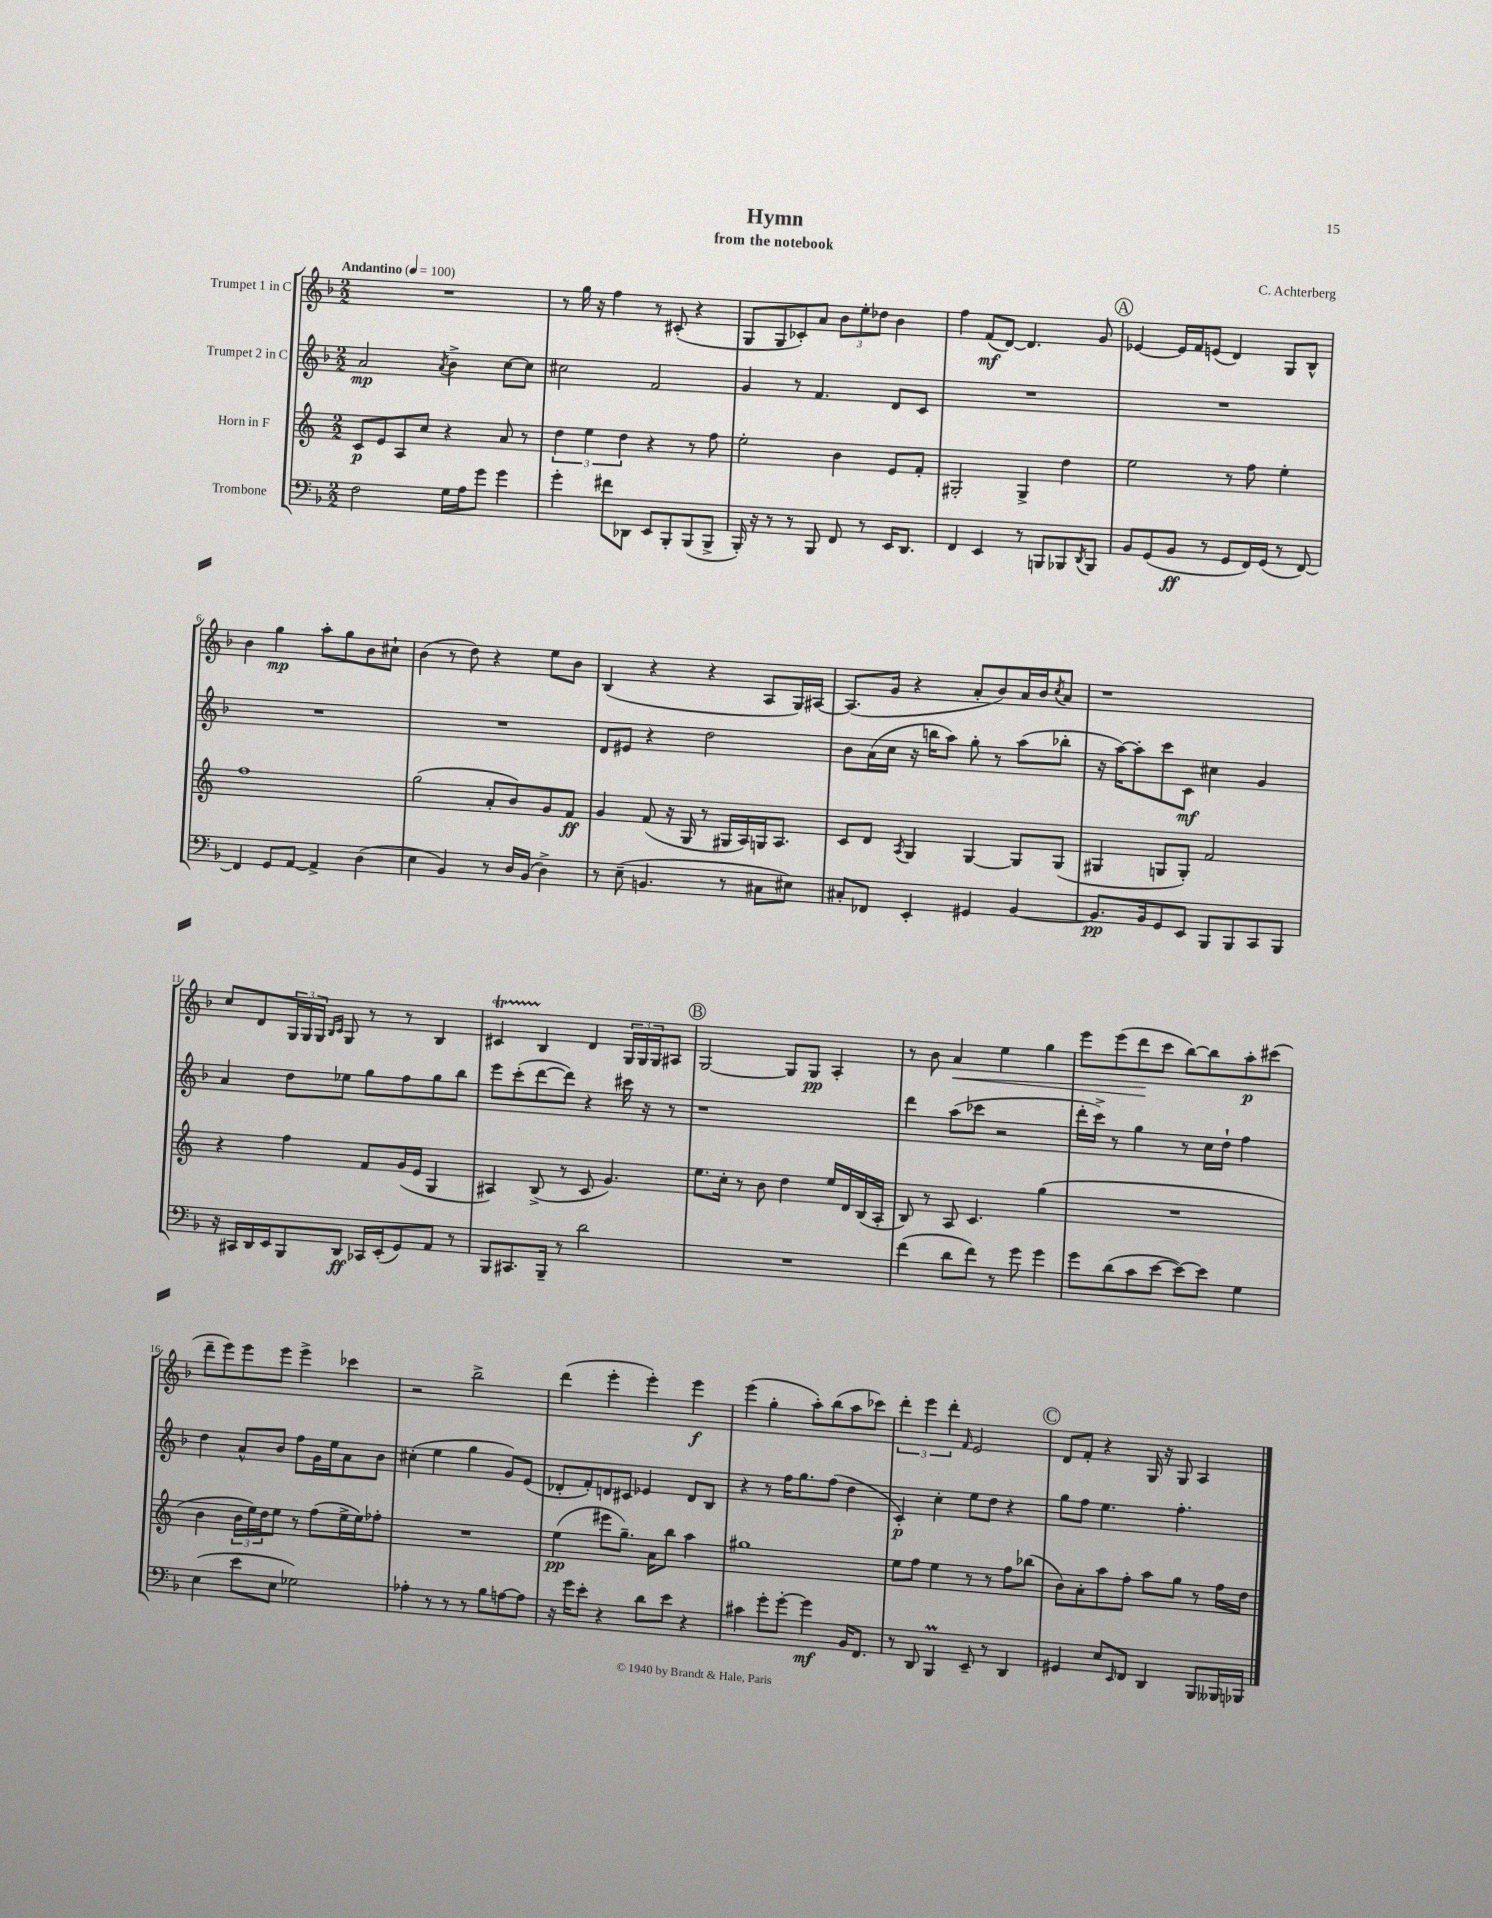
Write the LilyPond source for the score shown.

\header { title = "Hymn" composer = "C. Achterberg" subtitle = "from the notebook" }
<<
\new StaffGroup <<
\new Staff = "s0" \with { instrumentName = "Trumpet 1 in C" } {
    \clef treble \key f \major \numericTimeSignature \time 2/2 \tempo "Andantino" 4 = 100
    R1 |
    r8 g''16 r16 f''4 r8 cis'8-.( r4 |
    g8 g8 ces'8-.) a'8 \tuplet 3/2 { bes'8 e''8-. des''8 } bes'4 |
    f''4 f'8\mf( d'8~) d'4. g'8 |
    \mark \markup { \circle "A" } ees'4~ ees'16 f'16 e'8( d'4) g8 bes8-^ |
    bes'4 g''4\mp a''8-. g''8 bes'8 cis''8-! |
    bes'4( r8 d''8) r4 e''8 bes'8 |
    bes4( r4 r4 a8 g16) ais16~ |
    ais8.( g'16 r4 a'8-. bes'8) a'16 bes'16 \acciaccatura { c''8 } a'8 |
    r1 |
    c''8 d'8 \tuplet 3/2 { g16 g16 g16 } \grace { bes16 c'16 } g8 r8 r8 bes4 |
    cis'4\startTrillSpan bes4\stopTrillSpan d'4 \tuplet 3/2 { g16 g16 g16 } ais8 |
    \mark \markup { \circle "B" } g2~ g8 g8\pp a4-. |
    r8 bes'8 a'4\< e''4 g''4 |
    e'''8 e'''8( d'''8\! c'''8 bes''8~) bes''8 a''8-.\p cis'''8( |
    d'''8-- e'''8) e'''8 e'''8 e'''4-> ces'''4 |
    r2 bes''2-> |
    d'''4( e'''4-. e'''4-.) e'''4\f |
    e'''4( g''4-. a''8-.) bes''8( a''8 ces'''8) |
    \tuplet 3/2 { d'''4-. e'''4 d'''4-. } \grace { f'16 } e'2 |
    \mark \markup { \circle "C" } d'8 f'8-. r4 g16 r16 g8 a4 \bar "|." |
}
\new Staff = "s1" \with { instrumentName = "Trumpet 2 in C" } {
    \clef treble \key f \major \numericTimeSignature \time 2/2
    a'2\mp \acciaccatura { a'8 } bes'4-> c''8~ c''8 |
    cis''2 f'2 |
    g'4 r8 f'4. d'8 c'8 |
    R1 |
    \mark \markup { \circle "A" } R1 |
    R1 |
    R1 |
    d'8 eis'8 r4 d''2 |
    bes'8 a'16( c''16 r16 b''16 a''8) g''8-. r8 a''8( bes''8-. |
    r16 a''16~) a''8-. c'''8 c'8\mf cis''4 g'4 |
    a'4 d''8 ees''8 g''8 f''8 g''8 bes''8 |
    e'''8 c'''8-.( d'''8~ d'''8) r4 cis'''16 r16 r8 |
    \mark \markup { \circle "B" } r1 |
    d'''4 a''8( ces'''8 r2 |
    d'''16-. c'''16->) r8 g''4 r8 c''16 d''16-! f''4 |
    d''4 a'8-^ bes'8 f''8 g'16 e''16 a'8 bes'8 |
    cis''4-.( e''4 g''4 g'8) e'8( |
    des'8-. f'8-.) d'8 cis'8 ees'4 d'8 bes8 |
    r4 r8 f''16 g''8. f''8( d''4 |
    c'4-.\p) c''4-. e''8 d''8 r4 |
    \mark \markup { \circle "C" } g''8 f''8 e''4. f''4.-. \bar "|." |
}
\new Staff = "s2" \with { instrumentName = "Horn in F" } {
    \clef treble \key c \major \numericTimeSignature \time 2/2
    c'8\p e'8 a8 c''8 r4 a'8 r8 |
    \tuplet 3/2 { d''4 e''4 d''4 } r4 r8 f''8 |
    e''2-. b'4 e'8 f'8-. |
    gis2-. gis4-> d''4 |
    \mark \markup { \circle "A" } e''2 r8 f''8 e''4-. |
    f''1 |
    g''2( a'8-. b'8) g'8 f'8\ff |
    g'4 f'8( r16 g16 r8 gis16 a16) g16 a8. |
    c'8 d'8 \acciaccatura { a8 } g4 g4~ g8 g8( |
    gis4 g8 g8-.) f'2 |
    r4 f''4 f'8 g'16( e'16 g4 |
    ais4) b8->( r8 c'8 g'4.) |
    \mark \markup { \circle "B" } e''8. c''16-. r8 b'8 d''4 e''16 d'16 b16( a16-. |
    b8) r8 a8 c'4. g''4( |
    R1 |
    b'4 \tuplet 3/2 { b'16 e''16) d''16 } e''8 r8 f''8( e''16-> e''16) fes''8-. |
    R1 |
    e''4\pp( eis'''8 g''8.--) a'16 b''8 a''4 |
    gis''1 |
    e''8 f''8 e''4 r8 r8 f''8 bes''8( |
    \mark \markup { \circle "C" } b'8) a'8-. a''8 f''8-. a''8 g''8 r8 f''16 d''16 \bar "|." |
}
\new Staff = "s3" \with { instrumentName = "Trombone" } {
    \clef bass \key f \major \numericTimeSignature \time 2/2
    f2 g16 a16 g'8 g'4 |
    g'4-. fis'8 des,8 e,8 bes,,8-. bes,,8( bes,,8-> |
    bes,,16-.) r16 r8 r8 bes,,8 f,8 r8 e,16 d,8. |
    f,4 e,4 r8 b,,8 bes,,8 \acciaccatura { d,8 } bes,,8 |
    \mark \markup { \circle "A" } bes,8 g,8( bes,8\ff r8 g,8 f,16) g,16( r8 f,8~) |
    f,4 g,8 a,8~ a,4-> d4( |
    e4 bes,4) r8 d16 bes,16( d4->) |
    r8 e8--( b,4. r8 cis8 eis8) |
    cis8-. fes,8 e,4-. gis,4 bes,4~ |
    bes,8.\pp bes,16 g,8 e,8 bes,,8 bes,,8 c,8 bes,,8 |
    r16 cis,16 d,16 e,16 bes,,8 d,8\ff ces,16 e,16-.( g,8) a,8 r8 |
    bes,,8 cis,8. bes,,16-- r8 d'2 |
    \mark \markup { \circle "B" } R1 |
    f'4( d'8 f'8) r8 g'8 g'4 |
    g'8 d'8( c'8 e'8~ e'8~) e'8 g4 |
    e4( e'8 e8 ges2) |
    aes4-. r8 r8 r8 bes8 a8~ a8 |
    r16 g'16 e'8-. r4 d'8 e'8 r4 |
    cis'4 g'8-. g'8~-. g'4\mf bes,16 f,8. |
    r8 d,8 bes,,4\prall e,8-- r8 d,4 |
    \mark \markup { \circle "C" } gis,4 e8 \grace { e,16 } f,8 d,4 bes,,8 beses,,16 bes,,16 \bar "|." |
}
>>
>>
